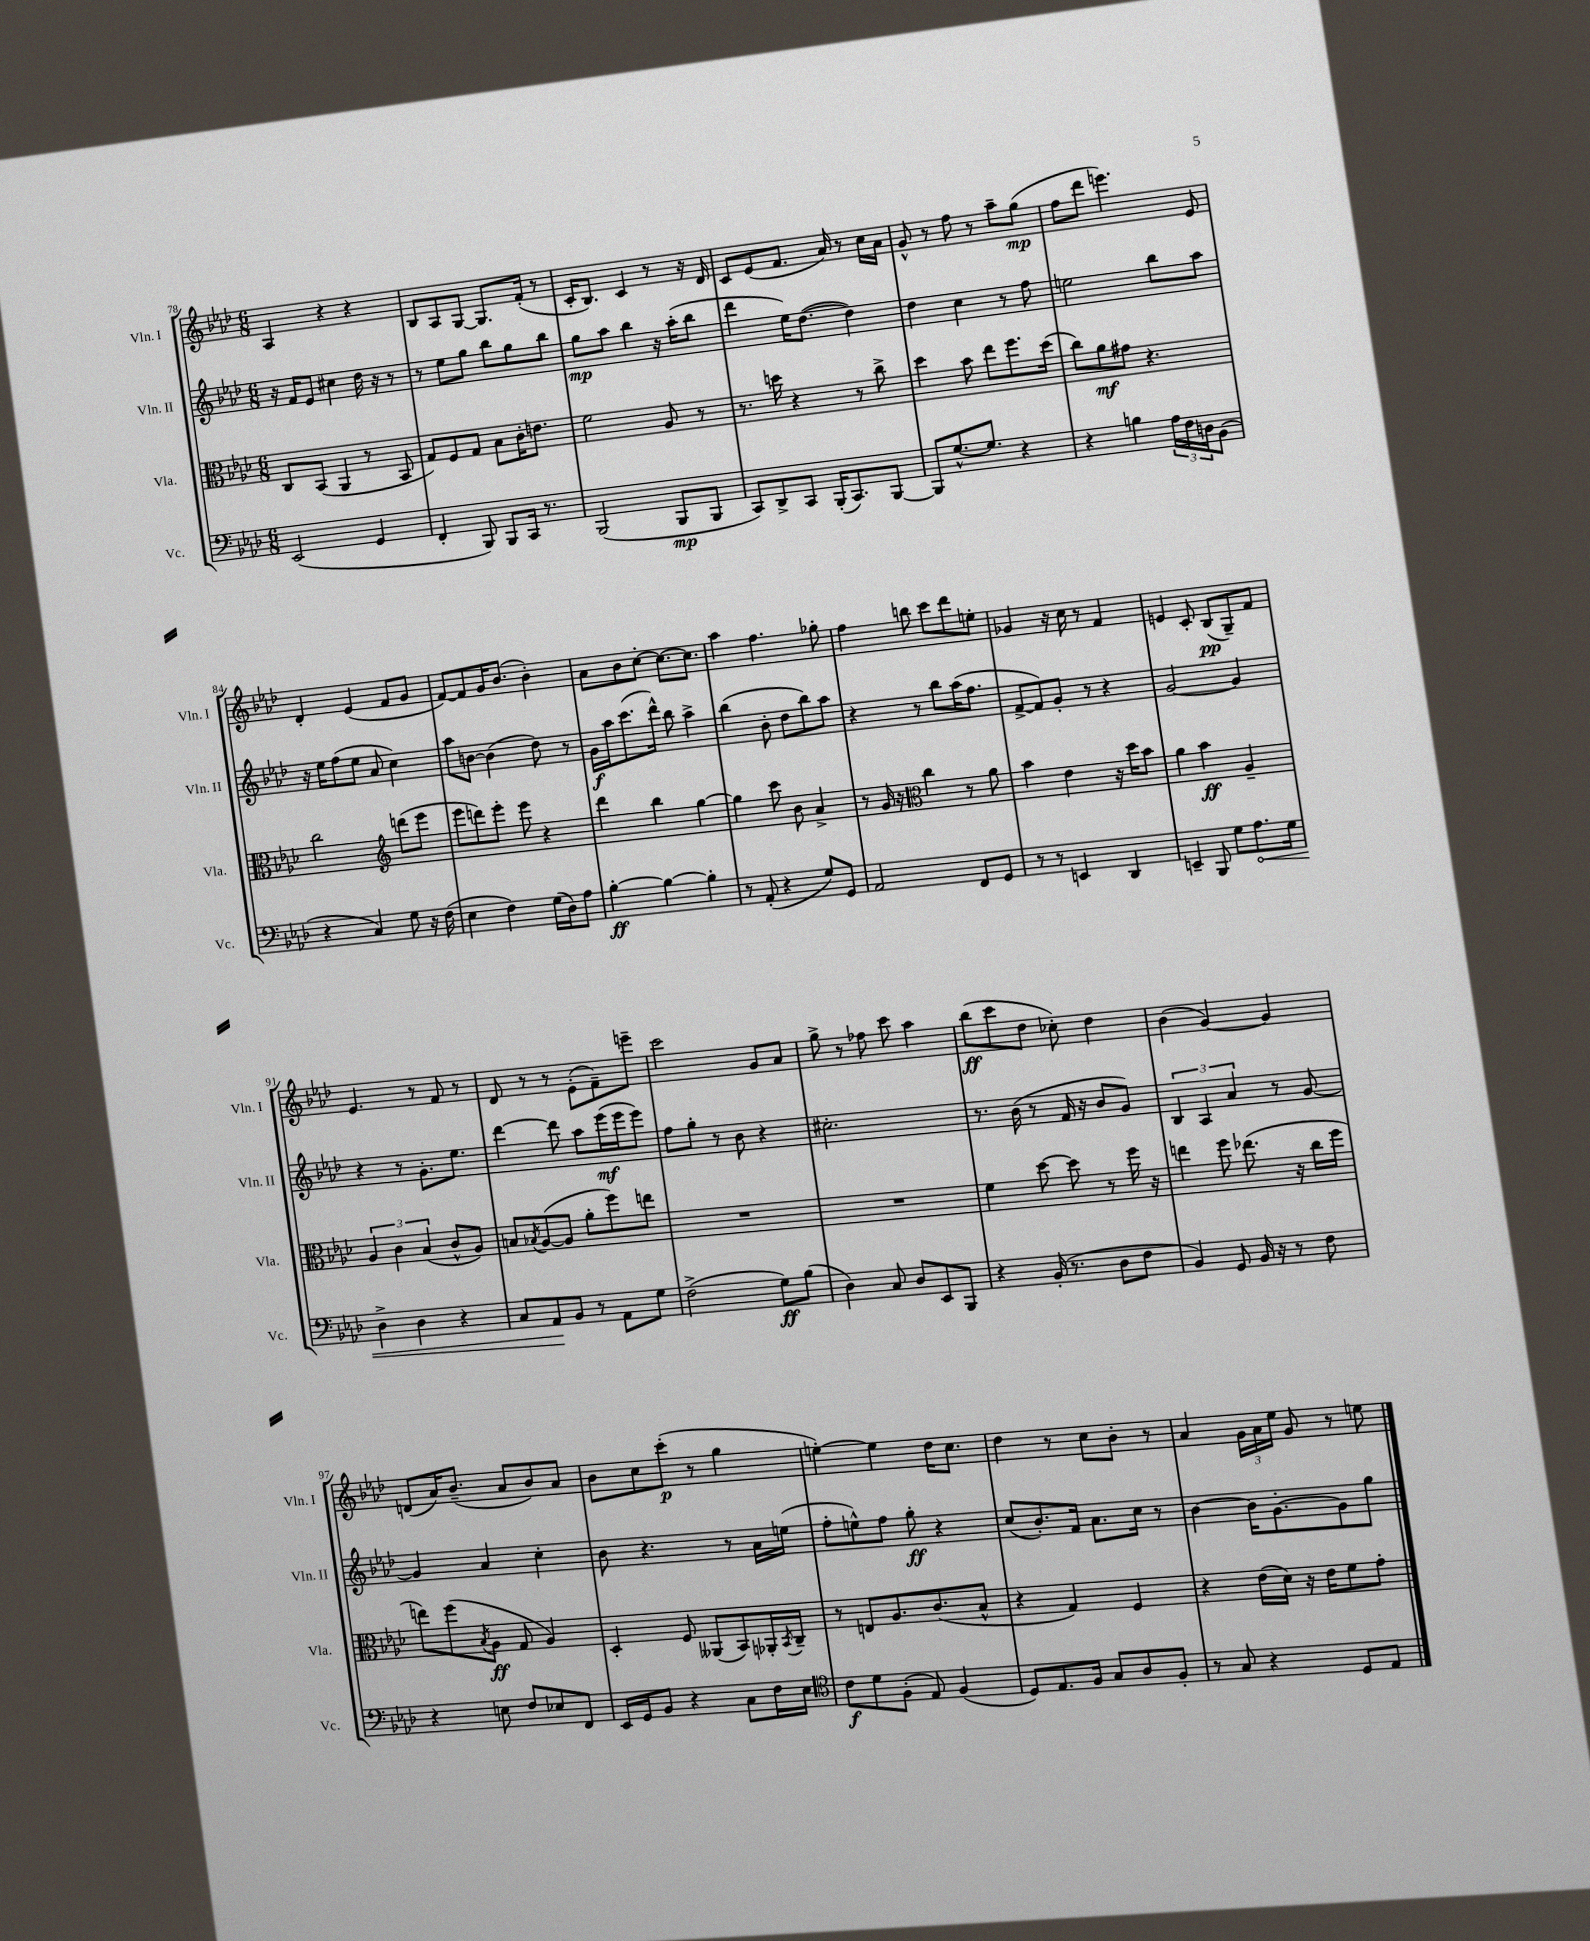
<<
\new StaffGroup <<
\new Staff = "s0" \with { instrumentName = "Vln. I" shortInstrumentName = "Vln. I" } {
    \clef treble \key aes \major \numericTimeSignature \time 6/8
    aes4 r4 r4 |
    bes8 aes8 g8~ g8. f'16-.( r8 |
    c'16-. bes8.) c'4 r8 r16 des'16 |
    c'8 ees'8( f'8. aes'16) r8 c''16 aes'16 |
    g'8-^ r8 f''8 r8 aes''8-- g''8\mp( |
    f''8 des'''8 e'''4.) ees'8 |
    des'4-. ees'4( f'8 g'8 |
    f'8~) f'8 g'16 bes'8.( bes'4-.) |
    aes'8 bes'8 c''8~-. c''8.~ c''8. |
    aes''4 f''4. ges''8-. |
    f''4 b''8 c'''8 des'''8 e''8-. |
    ges'4 r16 c''16 r8 f'4 |
    e'4 c'8-. bes8\pp( g8--) f'8 |
    ees'4. r8 f'8 r8 |
    des'8 r8 r8 ees'8-.( f'8--) e'''8-- |
    c'''2 g'8 aes'8 |
    g''8-> r8 fes''8 c'''8 aes''4 |
    bes''8\ff( c'''8 des''8 ces''8-.) des''4 |
    bes'4( g'4~) g'4 |
    d'8( aes'16) bes'8.--( aes'8 bes'8) aes'8 |
    bes'8 c''8 c'''8-.\p( r8 g''4 |
    e''4~-.) e''4 des''16 c''8. |
    des''4 r8 c''8 bes'8-. r8 |
    aes'4 \tuplet 3/2 { g'16 aes'16 ees''16 } g'8 r8 e''8 \bar "|." |
}
\new Staff = "s1" \with { instrumentName = "Vln. II" shortInstrumentName = "Vln. II" } {
    \clef treble \key aes \major \numericTimeSignature \time 6/8
    r16 f'16 ees'8 cis''4 des''16 r16 r8 |
    r8 ees''8 g''8 bes''8 g''8 bes''8 |
    g''8\mp aes''8 bes''4 r16 aes''16-.( bes''8 |
    des'''4 ees''16) des''8.~( des''4) |
    des''4 c''4 r8 f''8 |
    e''2 bes''8 aes''8 |
    r16 ees''16 f''8( ees''8 aes'8 c''4) |
    aes''8 b'8~ b'4( des''8) r8 |
    g'16\f aes''16 c'''8.( des'''16-^) bes''8 aes''4-> |
    bes''4( bes'8-. des''8 bes''8) aes''8 |
    r4 r8 bes''8 aes''16( f''8. |
    f'8~-> f'8) g'8-. r8 r4 |
    g'2~ g'4 |
    r4 r8 g'8.-. ees''8. |
    des'''4~ des'''8 aes''8 ees'''16\mf( ees'''16 ees'''8) |
    f''8 g''8-. r8 bes'8 r4 |
    cis''2.-. |
    r8. bes'16( r8 f'16 r16 bes'8 g'8) |
    \tuplet 3/2 { bes4 aes4 aes'4 } r8 g'8~ |
    g'4 aes'4 c''4-. |
    bes'8 r4. r8 aes'16 e''16( |
    f''8-. e''8-^) f''8 g''8-.\ff r4 |
    c''8( bes'8.-.) f'16 aes'8. c''16 r8 |
    bes'4~ bes'16 g'8.~-. g'8 g''8 \bar "|." |
}
\new Staff = "s2" \with { instrumentName = "Vla." shortInstrumentName = "Vla." } {
    \clef alto \key aes \major \numericTimeSignature \time 6/8
    c8 bes,8( aes,4 r8 bes,8 |
    g8) f8 g8 bes8 c'16-. e'8. |
    f'2 aes8 r8 |
    r8. d''16 r4 r8 c''8-> |
    des''4 bes'8 ees''8 f''8. des''16( |
    c''8) aes'8\mf gis'8 r4. |
    c''2 \clef treble d'''8( ees'''8 |
    ees'''8 d'''8) ees'''8-. ees'''8 r4 |
    des'''4 bes''4 g''4~ |
    g''4 c'''8 bes'8 aes'4-> |
    r8 g'16 r16 \clef alto c''4 r8 aes'8 |
    bes'4 ees'4 r16 des''16 bes'8 |
    aes'4 bes'4\ff aes4-- |
    \tuplet 3/2 { aes4 c'4 bes4( } c'8-^ aes8) |
    b8 \acciaccatura { bes8 } aes8~( aes8 aes'8-. f''8) e''8 |
    R2. |
    R2. |
    f'4 des''8~ des''8 r8 f''16 r16 |
    e''4 f''8 ees''8.( r16 c''16 f''16 |
    e''8) f''8( \acciaccatura { bes8 } aes8\ff g8 aes4) |
    des4-. f8 aeses,8( bes,8) aes,16-. \acciaccatura { bes,8 } c16-- |
    r8 e8 aes8. c'8.( bes8-^ |
    r4 g4) f4 |
    r4 ees'16( des'16) r16 ees'16 f'8 g'8-. \bar "|." |
}
\new Staff = "s3" \with { instrumentName = "Vc." shortInstrumentName = "Vc." } {
    \clef bass \key aes \major \numericTimeSignature \time 6/8
    ees,2( g,4 |
    f,4-. bes,,8) bes,,8 c,16 r8. |
    bes,,2( bes,,8\mp bes,,8 |
    c,8) des,8-> c,8 bes,,16-.( c,8.) bes,,8~ |
    bes,,8 g8.~-^ g8. r4 |
    r4 b4 \tuplet 3/2 { aes16 f16 d16 } bes,8( |
    r4 c4) g8 r16 f16( |
    ees4 f4) g16( des16) aes8 |
    bes4~-.\ff bes4~ bes4-. |
    r8 aes,8-.( r4 g8) g,8 |
    aes,2 f,8 g,8 |
    r8 r8 e,4 des,4 |
    e,4-- bes,,8 g8 \once \override Hairpin.circled-tip = ##t aes8.\< g16 |
    des4-> des4 r4 |
    c8 aes,8\! bes,8 r8 aes,8 g8 |
    f2->( g8\ff) bes8( |
    des4) c8 des8 ees,8 bes,,8 |
    r4 bes,16-.( r8. des8 f8 |
    bes,4) g,8 bes,16 r16 r8 f8 |
    r4 e8 f8 ees8 f,8 |
    ees,16 g,16 bes,8 r4 c8 f16 ees16 |
    \clef tenor c'8\f des'8 f8-.( ees8) f4( |
    des8) ees8. f16 g8 aes8 f8-. |
    r8 g8 r4 des8 ees8 \bar "|." |
}
>>
>>
\layout { \context { \Score currentBarNumber = #78 } }
